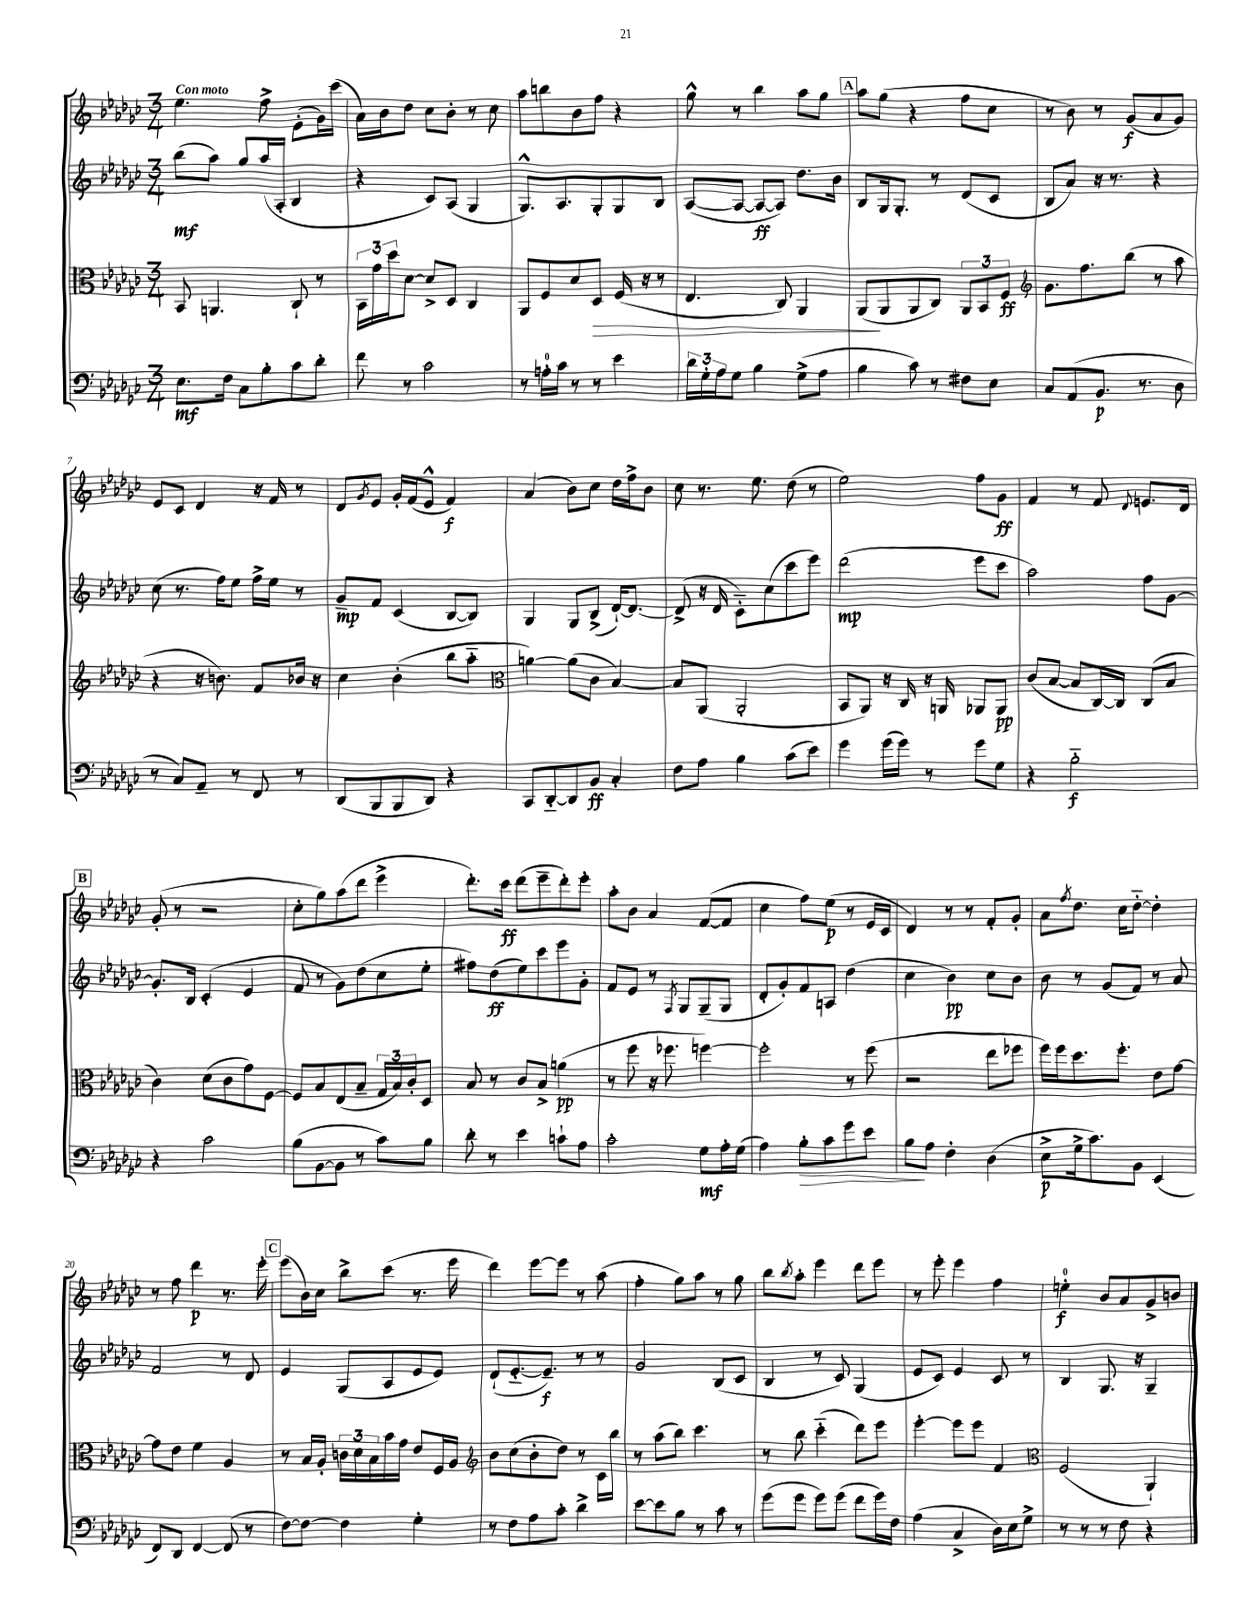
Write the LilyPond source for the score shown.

<<
\new StaffGroup <<
\new Staff = "s0" {
    \clef treble \key ges \major \numericTimeSignature \time 3/4 \tempo "Con moto"
    ees''4. f''8-> ees'8-.( ges'16) ces'''16( |
    aes'16) bes'16 des''8 ces''8 bes'8-. r8 ces''8 |
    aes''8 b''8 bes'8 f''8 r4 |
    ges''8-^ r8 bes''4 aes''8 ges''8 |
    \mark \markup { \box "A" } aes''8 ges''8( r4 f''8 ces''8 |
    r8 bes'8) r8 ges'8\f( aes'8 ges'8) |
    ees'8 ces'8 des'4 r16 f'16 r8 |
    des'8 \acciaccatura { ges'8 } ees'8 ges'16-. f'16( ees'8-^ f'4\f) |
    aes'4( bes'8) ces''8 des''16 f''16-> bes'8 |
    ces''8 r8. ees''8. des''8( r8 |
    ees''2) f''8 ges'8\ff |
    f'4 r8 f'8 \appoggiatura { des'8 } e'8. des'16 |
    \mark \markup { \box "B" } ges'8-.( r8 r2 |
    ces''8-. ges''8) aes''8( des'''8 ees'''4-> |
    des'''8.-.) ces'''16\ff des'''8( ees'''8-- des'''8-.) ees'''8-. |
    aes''8-. bes'8 aes'4 f'8~( f'8 |
    ces''4 f''8) ees''8\p( r8 ees'16 ces'16 |
    des'4) r8 r8 f'8-. ges'8-. |
    aes'8 \acciaccatura { f''8 } des''8. ces''16 des''8~-_ des''4-. |
    r8 f''8 des'''4\p r8. ees'''16-. |
    \mark \markup { \box "C" } ees'''8( bes'16) ces''16 bes''8-> ces'''8( r8. ees'''16 |
    des'''4) ees'''8~ ees'''8 r8 aes''8( |
    f''4-. ges''8) aes''8 r8 ges''8 |
    bes''8 \acciaccatura { bes''8 } aes''8-. ees'''4 des'''8 ees'''8 |
    r8 ees'''8-. ees'''4 f''4 |
    e''4-0-.\f bes'8 aes'8 ges'8-> b'8 \bar "|." |
}
\new Staff = "s1" {
    \clef treble \key ges \major \numericTimeSignature \time 3/4
    bes''8\mf( aes''8) ges''8 aes''16( aes16-. bes4 |
    r4 ces'8) aes8( ges4 |
    ges8.-^) aes8. ges8-. ges8 bes8 |
    aes8~( aes8~ aes8~\ff aes8) des''8. bes'16 |
    \mark \markup { \box "A" } bes8 ges16 ges8.-. r8 des'8( ces'8 |
    bes8 aes'8) r16 r8. r4 |
    ces''8( r8. f''16) ees''8 f''16-> ees''16 r8 |
    ges'8--\mp f'8 ces'4( bes8~ bes8) |
    ges4 ges8 bes8->( des'16~-!) des'8.~ |
    des'8->( r16 des'16 ces'8-_) ces''8( ces'''8 ees'''8) |
    des'''2\mp( ees'''8 ces'''8 |
    aes''2) f''8 ges'8~ |
    \mark \markup { \box "B" } ges'8.-. bes16 ces'4-.( ees'4 |
    f'8 r8 ges'8) des''8( ces''8 ees''8-. |
    fis''8) des''8\ff( ees''8) ces'''8 ees'''8 ges'8-. |
    f'8 ees'8 r8 \acciaccatura { f8 } ges8 ges8--( ges8 |
    des'8-. ges'8-.) f'8 a8 des''4( |
    ces''4 bes'4\pp) ces''8 bes'8 |
    bes'8 r8 ges'8( f'8) r8 aes'8 |
    f'2 r8 des'8 |
    \mark \markup { \box "C" } ees'4 ges8( aes8 ees'8 ees'8) |
    des'8-!( ees'8.~-_ ees'8.--\f) r8 r8 |
    ges'2 bes8( ces'8 |
    bes4 r8 ces'8) ges4( |
    ees'8 ces'8) ees'4 ces'8 r8 |
    bes4 ges8. r16 ges4-- \bar "|." |
}
\new Staff = "s2" {
    \clef alto \key ges \major \numericTimeSignature \time 3/4
    bes,8 a,4. ces8-! r8 |
    \tuplet 3/2 { bes,16 ges'16 des''16 } des'8~ des'8-> des8 ces4 |
    aes,8 f8 des'8 des8\> f16( r16 r8 |
    ees4. ces8) aes,4 |
    \mark \markup { \box "A" } aes,8\!( aes,8 aes,8 ces8) \tuplet 3/2 { aes,8 bes,8 f8\ff } |
    \clef treble ges'8. f''8. bes''8( r8 aes''8 |
    r4 r16 b'8.) f'8 bes'16 r16 |
    ces''4 bes'4-.( bes''8 aes''8-_ |
    \clef alto a'4~) a'8( ces'8 bes4~) |
    bes8 aes,8( aes,2-. |
    bes,8 aes,8) r16 ces16 r16 a,16 aes,8 aes,8\pp |
    ces'8( bes8~ bes8 ces16~) ces16 ces8( bes8 |
    \mark \markup { \box "B" } ces'4) des'8( ces'8 ges'8) f8~ |
    f8 bes8 ees8( bes8-- \tuplet 3/2 { ges16 bes16) ces'16-. } des8 |
    bes8 r8 ces'8 bes8-> a'4\pp( |
    r8 f''8 r16 fes''8. f''4~) |
    f''2-. r8 f''8( |
    r2 ees''8 fes''8 |
    f''16) f''16 des''8. f''8.-. ees'8 ges'8~ |
    ges'8 ees'8 f'4 aes4 |
    \mark \markup { \box "C" } r8 bes16 aes16-. \tuplet 3/2 { c'16 des'16 bes16 } bes'16 ges'16 ees'8 f16 aes16 |
    \clef treble bes'8 ces''8( bes'8-. des''8) r8 ces'16 bes''16 |
    r8 aes''8( bes''8) ces'''4. |
    r8 bes''8 ces'''4-_( des'''8) ees'''8 |
    ees'''4~-. ees'''8 ees'''8 f'4 |
    \clef alto f2( aes,4-!) \bar "|." |
}
\new Staff = "s3" {
    \clef bass \key ges \major \numericTimeSignature \time 3/4
    ees8.\mf f16 ces8 bes8-. ces'8 des'8-. |
    f'8 r8 ces'2 |
    r8 a16-0-. ces'16 r8 r8 ees'4 |
    \tuplet 3/2 { des'16 ges16-. aes16 } ges8 bes4 ges8->( aes8 |
    \mark \markup { \box "A" } bes4 ces'8) r8 fis8 ees8 |
    ces8 aes,8( bes,8.\p r8. des8 |
    r8 ces8) aes,8-- r8 f,8 r8 |
    des,8( bes,,8 bes,,8 des,8) r4 |
    ces,8 des,8~-_ des,8 bes,8\ff ces4-. |
    f8 aes8 bes4 ces'8( ees'8) |
    ges'4 ges'16( ges'16) r8 ges'8 ges8 |
    r4 bes2-_\f |
    \mark \markup { \box "B" } r4 ces'2 |
    bes8( bes,8~ bes,8 r8 ces'8) bes8 |
    des'8-. r8 ees'4 c'8-! aes8 |
    ces'2-. ges8\mf aes16-. ges16( |
    aes4) bes8-.\> ces'8 ges'8 ees'8 |
    bes8\! aes8 f4-. des4( |
    ees8->\p ges16-> ces'8.) bes,8 ees,4( |
    f,8) des,8 f,4~ f,8( r8 |
    \mark \markup { \box "C" } f8~) f8~ f4 ges4-. |
    r8 f8 aes8 ces'8-. des'4-> |
    ees'8~ ees'8 bes8 r8 ces'8 r8 |
    ges'8( ges'8 ges'8) ges'8( f'8 ges'16) f16 |
    aes4( ces4-> des16) ees16 ges8-> |
    r8 r8 r8 f8 r4 \bar "|." |
}
>>
>>
